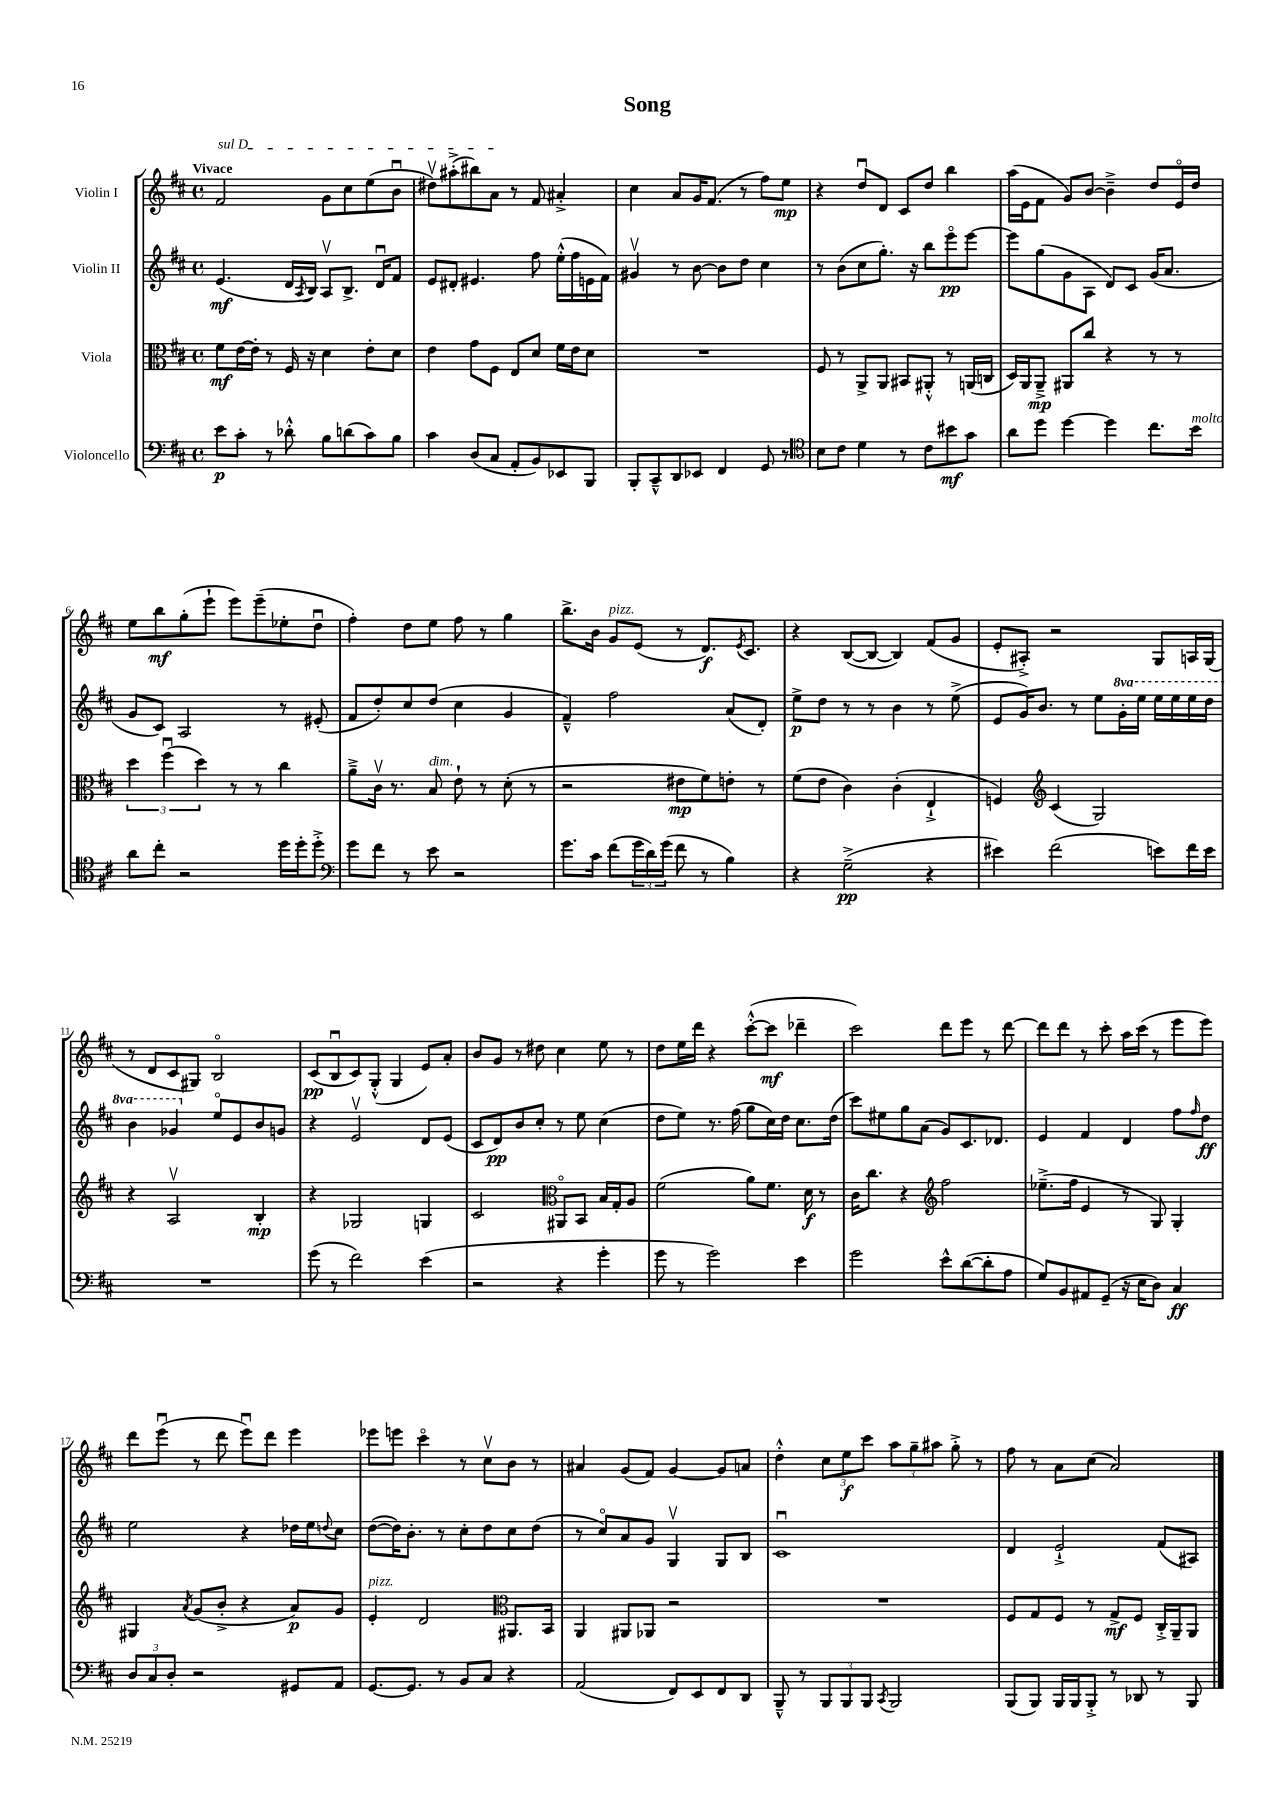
\header { title = "Song" }
<<
\new StaffGroup <<
\new Staff = "s0" \with { instrumentName = "Violin I" } {
    \clef treble \key d \major \defaultTimeSignature \time 4/4 \tempo "Vivace"
    \once \override TextSpanner.bound-details.left.text = \markup { \italic "sul D" } fis'2\startTextSpan g'8 cis''8 e''8( b'8\downbow |
    dis''8\upbow) ais''8-.->( bis''8) a'8\stopTextSpan r8 fis'8 ais'4-.-> |
    cis''4 a'8 g'16 fis'8.( r8 fis''8) e''8\mp |
    r4 d''8\downbow d'8 cis'8 d''8 b''4 |
    a''16( e'16 fis'8 g'8) b'8~ b'4---> d''8 e'16\flageolet d''16 |
    e''8 b''8\mf g''8-.( e'''8-! e'''8) e'''8--( ees''8-. d''8\downbow |
    fis''4-.) d''8 e''8 fis''8 r8 g''4 |
    b''8.-> b'16 g'8^\markup { \italic "pizz." } e'8( r8 d'8.\f) \acciaccatura { e'8 } cis'8. |
    r4 b8~( b8~ b4) fis'8( g'8 |
    e'8-. ais8-.->) r2 g8 a16 g16( |
    r8 d'8 cis'8 gis8) b2\flageolet |
    cis'8\pp( b8\downbow cis'8) g8-.-^( g4 e'8) a'8-. |
    b'8 g'8 r8 dis''8 cis''4 e''8 r8 |
    d''8 e''16 d'''16 r4 cis'''8~-.-^( cis'''8\mf des'''4-- |
    cis'''2) d'''8 e'''8 r8 d'''8~ |
    d'''8 d'''8 r8 cis'''8-. a''16 cis'''16( r8 e'''8 e'''8) |
    d'''8 e'''8\downbow( r8 d'''8 e'''8\downbow) d'''8 e'''4 |
    ees'''8 e'''8 cis'''4\flageolet r8 cis''8\upbow b'8 r8 |
    ais'4 g'8( fis'8) g'4~ g'8 a'8 |
    d''4-.-^ \tuplet 3/2 { cis''8 e''8\f cis'''8 } \tuplet 3/2 { a''8 g''8-- ais''8 } g''8-.-> r8 |
    fis''8 r8 a'8 cis''8( a'2) \bar "|." |
}
\new Staff = "s1" \with { instrumentName = "Violin II" } {
    \clef treble \key d \major \defaultTimeSignature \time 4/4 \set Staff.ottavationMarkups = #ottavation-simple-ordinals
    e'4.\mf( d'16 \acciaccatura { a8 } b16) a8\upbow b8.-> d'16\downbow fis'8 |
    e'8 dis'8-. eis'4. fis''8 e''16-.-^( fis''16 e'16 fis'16) |
    gis'4\upbow r8 b'8~ b'8 d''8 cis''4 |
    r8 b'8( cis''8 g''8.-.) r16 b''8 e'''8\flageolet\pp e'''8~ |
    e'''8 g''8( g'8 a8 d'8) cis'8 g'16( a'8. |
    g'8 cis'8) a2 r8 eis'8-.( |
    fis'8 d''8-.) cis''8 d''8( cis''4 g'4 |
    fis'4---^) fis''2 a'8( d'8-.) |
    e''8->\p d''8 r8 r8 b'4 r8 e''8->( |
    e'8 g'16) b'8. r8 e''8 \ottava #1 g''16-. e'''16 e'''16 e'''16 e'''16 d'''16 |
    b''4 ges''4 \ottava #0 e''8\flageolet e'8 b'8 g'!8 |
    r4 e'2\upbow d'8 e'8( |
    cis'8 d'8\pp) b'8 cis''8-. r8 e''8 cis''4( |
    d''8 e''8) r8. fis''16( g''8 cis''16) d''16 cis''8. d''16( |
    cis'''8) eis''8 g''8 a'8( g'8) cis'8. des'8. |
    e'4 fis'4 d'4 fis''8 \grace { fis''16 } d''8\ff |
    e''2 r4 des''16 e''16 \appoggiatura { d''8 } cis''8 |
    d''8~( d''16) b'8.-. r8 cis''8-. d''8 cis''8 d''8( |
    r8 cis''8\flageolet) a'8 g'8 g4\upbow g8 b8 |
    cis'1\downbow |
    d'4 e'2-!-> fis'8( ais8) \bar "|." |
}
\new Staff = "s2" \with { instrumentName = "Viola" } {
    \clef alto \key d \major \defaultTimeSignature \time 4/4
    fis'8\mf e'16~ e'16-. r8 fis16 r16 d'4 e'8-. d'8 |
    e'4 g'8 fis8 e8 d'8 fis'16 e'16 d'8 |
    R1 |
    fis8 r8 a,8-> a,8 bis,8 ais,8-.-^ r8 a,16( c16 |
    d16) a,16 a,8--->\mp ais,8 cis''8 r4 r8 r8 |
    \tuplet 3/2 { d''4 fis''4\downbow( d''4) } r8 r8 cis''4 |
    a'8---> cis'16\upbow r8. b8^\markup { \italic "dim." } e'8-! r8 d'8-.( r8 |
    r2 eis'8\mp fis'8) e'8-. r8 |
    fis'8( e'8 cis'4) cis'4-.( e4-!-> |
    f4) \clef treble cis'4( g2) |
    r4 a2\upbow b4-.\mp |
    r4 ges2 g4 |
    cis'2 \clef alto ais,8\flageolet b,8 b16 g16-. a8 |
    fis'2( a'8) fis'8. d'16\f r8 |
    cis'16 cis''8. r4 \clef treble fis''2 |
    ees''8.--->( fis''16 e'4 r8 g8) g4-. |
    gis4 \acciaccatura { a'8 } g'8( b'8-.-> r4 a'8\p) g'8 |
    e'4-.^\markup { \italic "pizz." } d'2 \clef alto ais,8. b,16 |
    a,4 ais,8 aes,8 r2 |
    R1 |
    fis8 g8 fis8 r8 g8->\mf fis8 cis16-.-> a,16-- a,8 \bar "|." |
}
\new Staff = "s3" \with { instrumentName = "Violoncello" } {
    \clef bass \key d \major \defaultTimeSignature \time 4/4
    e'8\p cis'8-. r8 des'8-.-^ b8 d'8( cis'8) b8 |
    cis'4 d8( cis8 a,8-. b,8) ees,8 b,,8 |
    b,,8-. cis,8---^ d,8 ees,8 fis,4 g,8 r8 |
    \clef tenor b8 cis'8 d'4 r8 cis'8 bis'8\mf g'8 |
    a'8 d''8 d''4~ d''4 cis''8. b'16^\markup { \italic "molto" } |
    a'8 cis''8-. r2 d''16 d''16-. d''8-.-> |
    \clef bass g'8 fis'8 r8 e'8 r2 |
    g'8. cis'16 fis'8( \tuplet 3/2 { g'16 d'16) g'16( } fis'8 r8 b4) |
    r4 g2--->\pp( r4 |
    eis'4) fis'2( e'8) fis'16 e'16 |
    R1 |
    g'8( r8 fis'2) e'4( |
    r2 r4 g'4-. |
    g'8 r8 g'2) e'4 |
    g'2 e'8-^ d'8~( d'8-. a8 |
    g8) b,8 ais,8 g,8--( r16 e16 d8) cis4\ff |
    \tuplet 3/2 { d8 cis8 d8-. } r2 gis,8 a,8 |
    g,8.~ g,8. r8 b,8 cis8 r4 |
    a,2( fis,8) e,8 fis,8 d,8 |
    b,,8---^ r8 \tuplet 3/2 { b,,8 b,,8 b,,8 } \acciaccatura { cis,8 } b,,2 |
    b,,8( b,,8) b,,16 b,,16 b,,8-.-> r8 des,8 r8 b,,8 \bar "|." |
}
>>
>>
